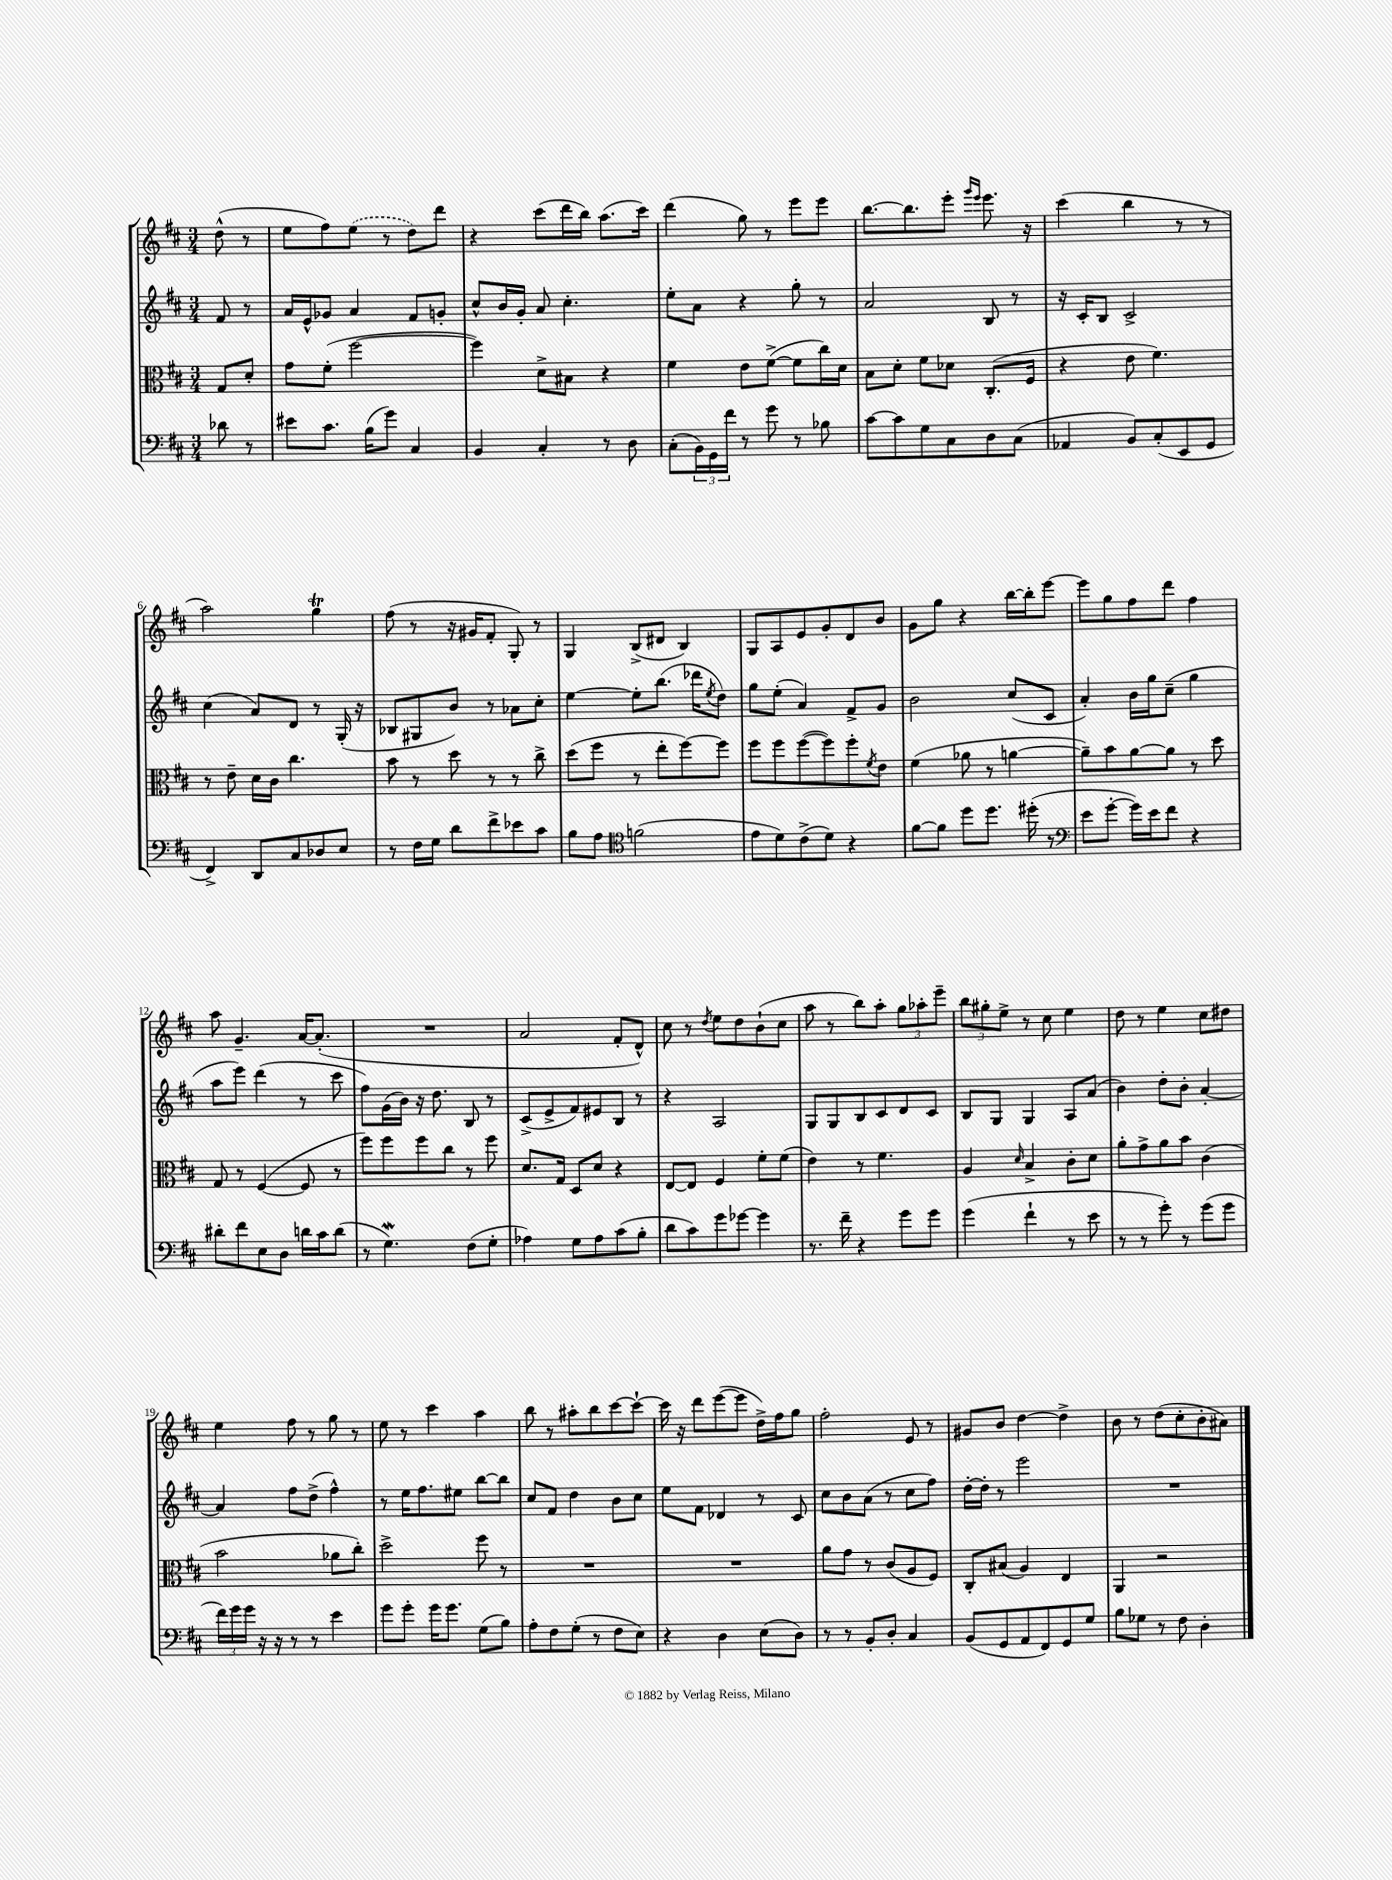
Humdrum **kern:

**kern	**kern	**kern	**kern
*part4	*part3	*part2	*part1
*staff4	*staff3	*staff2	*staff1
*clefF4	*clefC3	*clefG2	*clefG2
*k[f#c#]	*k[f#c#]	*k[f#c#]	*k[f#c#]
*M3/4	*M3/4	*M3/4	*M3/4
=	=	=	=
8d-X\	8G/L	8f#/	(8dd^^\
8r	8d'/J	8r	8r
=1	=1	=1	=1
8e#X\L	8g\L	16a/LL	8ee\L
.	.	16e^^/J	.
8.c#\J	(8f#'\J	8g-X/J	8ff#\)
.	[2ff#\	4a/	(8ee\J
(16B\KL	.	.	.
8g\J)	.	.	8r
4C#/	.	8f#/L	8dd\L)
.	.	8gn'/J	8ddd\J
=2	=2	=2	=2
4BB/	4ff#\])	8cc#^^/L	4r
.	.	16b/L	.
.	.	16g'/JJ	.
4C#'/	8d^\L	8a/	(8ccc#\L
.	8B#X\J	4.cc#'\	16ddd\L
.	.	.	16bb\JJ)
8r	4r	.	(8.aa\L
8D\	.	.	.
.	.	.	16ccc#\Jk)
=3	=3	=3	=3
(8C#'\L	4f#\	8ee'\L	(4ddd\
24BB\L)	.	8a\J	.
24GG\	.	.	.
24f#\JJ	.	.	.
8r	8e\L	4r	8gg\)
8g\	([8f#^\J	.	8r
8r	8f#\L]	8gg'\	8eee\L
8B-X\	16cc#\L)	8r	8eee\J
.	16d\JJ	.	.
=4	=4	=4	=4
[8c#\L	8B\L	2a/	[8.bb\L
8c#\]	8d'\J	.	.
.	.	.	8.bb\]
8G\	8f#\L	.	.
8C#\	8d-X\J	.	8eee'\J
.	.	.	16qqggg/LL
.	.	.	16qqeee/JJ
8D\	(8.C#'/L	8B/	8.eee\
(8C#\J	.	8r	.
.	16F#/Jk	.	16r
=5	=5	=5	=5
4AA-X/	4r	16r	(4ccc#\
.	.	16c#'/KL	.
.	.	8B/J	.
8BB/L)	8e\	2c#^/	4bb\
(8C#'/	4.f#\)	.	.
8EE/	.	.	8r
8GG/J	.	.	8r
!!LO:LB:g=z
=6	=6	=6	=6
4FF#^/)	8r	(4cc#\	2aa\)
.	8e~\	.	.
8DD/L	16d\LL	8a/L)	.
.	16c#\JJ	.	.
8C#/	4.cc#\	8d/J	.
8D-X/	.	8r	4ggT\
8E/J	.	(16G'/	.
.	.	16r	.
=7	=7	=7	=7
8r	8b\	8B-X/L	(8ff#\
16F#\LL	8r	8G#X/	8r
16G\JJ	.	.	.
8d\L	8dd\	8b/J)	16r
.	.	.	16g#X/KL
8f#^\	8r	8r	8f#'/J
8e-X\	8r	8a-X\L	8G'/)
8c#\J	8cc#^\	8cc#'\J	8r
=8	=8	=8	=8
8B\L	(8dd\L	[4ee\	4G/
8A\J	8ff#\J	.	.
*clefC4	*	*	*
(2fn\	8r	8ee'\L]	(8B^/L
.	8ee'\L	(8.bb\J	8d#X/J
.	[8ff#\)	.	4B/)
.	.	16ddd-X\KL	.
.	.	8qee/	.
.	8ff#\J]	8dd\J)	.
=9	=9	=9	=9
8e\L	8ff#\L	8gg\L	8G/L
8d\)	8ff#\	(8ee'\J	8A/
(8c#^\	([8ff#\	4a/)	8e/
8d\J)	8ff#\])	.	8g'/
4r	8ff#'\	8f#^/L	8d/
.	8qf#/	.	.
.	8e\J	8g/J	8b/J
=10	=10	=10	=10
[8f#\L	(4f#\	2b\	8g\L
8f#\J]	.	.	8gg\J
8dd\L	8a-X\	.	4r
8.dd\J	8r	.	.
.	[4an\	(8cc#/L	[16bb\LL
(16dd#X'\	.	.	16bb'\J]
8r	.	8c#/J	[8eee\J
=11	=11	=11	=11
*clefF4	*	*	*
8e\L	8a~\L])	4a'/)	8eee\L]
[8g'\J	8b\	.	8gg\
16g\LL])	[8a\	16b\LL	8ff#\
16e\J	.	16gg\J	.
8f#\J	8a\J]	(8cc#~\J	8ddd\J
4r	8r	4gg\	4ff#\
.	8dd\	.	.
!!LO:LB:g=z
=12	=12	=12	=12
8d#X'\L	8G/	8aa\L	8aa\
8f#\	8r	8eee\J)	4.g~/
8E\	([4F#/	(4ddd\	.
8D\J	.	.	.
16dn\LL	8F#/]	8r	[16a/KL
16c#\J	.	.	(8.a'/J]
(8d\J	8r	8ccc#\	.
=13	=13	=13	=13
8r	8ff#\L)	8ff#\L)	2.r
4.Gw\)	8ff#\	(16g\L	.
.	.	16b\JJ)	.
.	8ff#\	16r	.
.	.	8.dd\	.
.	8cc#\J	.	.
(8F#\L	8r	8B/	.
8G'\J	8ff#\	8r	.
=14	=14	=14	=14
4A-X\)	8.d/L	(8c#^/L	2a/
.	.	8e^/	.
.	16G/Jk	.	.
8G\L	8D/L	8f#/)	.
8A-\	8d/J	8e#X/	.
(8c#\	4r	8B/J	8f#'/L
8B'\J	.	8r	8d^^/J)
=15	=15	=15	=15
8d\L	[8E/L	4r	8cc#\
8c#\)	8E/J]	.	8r
.	.	.	8qdd/
8g\	4F#/	2A/	8ee\L
[8g-X\J	.	.	8dd\
4g-\]	8f#'\L	.	(8b`\
.	(8f#\J	.	8cc#\J
=16	=16	=16	=16
8.r	4e\)	8G/L	8aa\
.	.	8G/	8r
16f#~\	.	.	.
4r	8r	8B/	8bb\L)
.	4.f#\	8c#/	8aa'\J
8g\L	.	8d/	12gg\L
.	.	.	12aa-X'\
8g\J	.	8c#/J	.
.	.	.	12eee~\J
=17	=17	=17	=17
(4g\	4A/	8B/L	12bb\L
.	.	.	12gg#X'\
.	.	8G/J	.
.	.	.	12ee^\J
.	16qqd/	.	.
4f#`\	4B^/	4G/	8r
.	.	.	8cc#\
8r	8c#'\L	8A/L	4ee\
8e\	8d\J	(8a/J	.
=18	=18	=18	=18
8r	8a'\L	4b\)	8dd\
8r	8g^\	.	8r
8g'\)	8a\	8dd'\L	4ee\
8r	8b\J	8b'\J	.
(8g\L	(4c#\	[4a'/	8cc#\L
8g\J	.	.	8dd#X\J
!!LO:LB:g=z
=19	=19	=19	=19
24f#\LL)	2b\	4a/]	4ee\
24g\	.	.	.
24g\JJ	.	.	.
16r	.	.	.
16r	.	.	.
8r	.	8ff#\L	8ff#\
8r	.	(8dd^\J	8r
4e\	8a-X\L	4ff#^^\)	8gg\
.	8cc#'\J)	.	8r
=20	=20	=20	=20
8g\L	2dd^\	8r	8ee\
8g'\J	.	16ee\KL	8r
.	.	8.ff#\	.
16g\KL	.	.	4ccc#\
8.g\J	.	.	.
.	.	8ee#X\J	.
(8G\L	8ff#\	[8bb\L	4aa\
8B\J)	8r	8bb\J]	.
=21	=21	=21	=21
8A'\L	2.r	8cc#/L	8bb\
8F#\	.	8f#/J	8r
(8G'\J	.	4dd\	8aa#X'\L
8r	.	.	8bb\
8F#\L	.	8b\L	[8ccc#\
8E\J)	.	8cc#\J	8ccc#`\J_
=22	=22	=22	=22
4r	2.r	8ee\L	16ccc#\]
.	.	.	16r
.	.	8f#\J	8ddd\L
4D\	.	4d-X/	([8eee\
.	.	.	8eee\J]
(8E\L	.	8r	16dd^\LL)
.	.	.	16ff#\J
8D\J)	.	8c#/	8gg\J
=23	=23	=23	=23
8r	8a\L	8cc#\L	2ff#'\
8r	8g\J	8b\	.
8BB'/L	8r	(8a\J	.
8D'/J	(8c#/L	8r	.
4C#/	8A/	8cc#\L	8e/
.	8F#/J)	8ff#\J)	8r
=24	=24	=24	=24
(8BB/L	8C#'/L	[16dd'\LL	8g#X/L
.	.	16dd'\JJ]	.
8GG/	(8B#X/J	8r	8b/J
8AA/	4A/)	2eee\	[4dd\
8FF#/)	.	.	.
8GG/	4E/	.	4dd^\]
8G/J	.	.	.
=25	=25	=25	=25
8B\L	4AA/	2.r	8b\
8G-X\J	.	.	8r
8r	2r	.	(8dd\L
8F#\	.	.	8cc#'\
4D'\	.	.	8b'\
.	.	.	8a#X\J)
==	==	==	==
*-	*-	*-	*-
